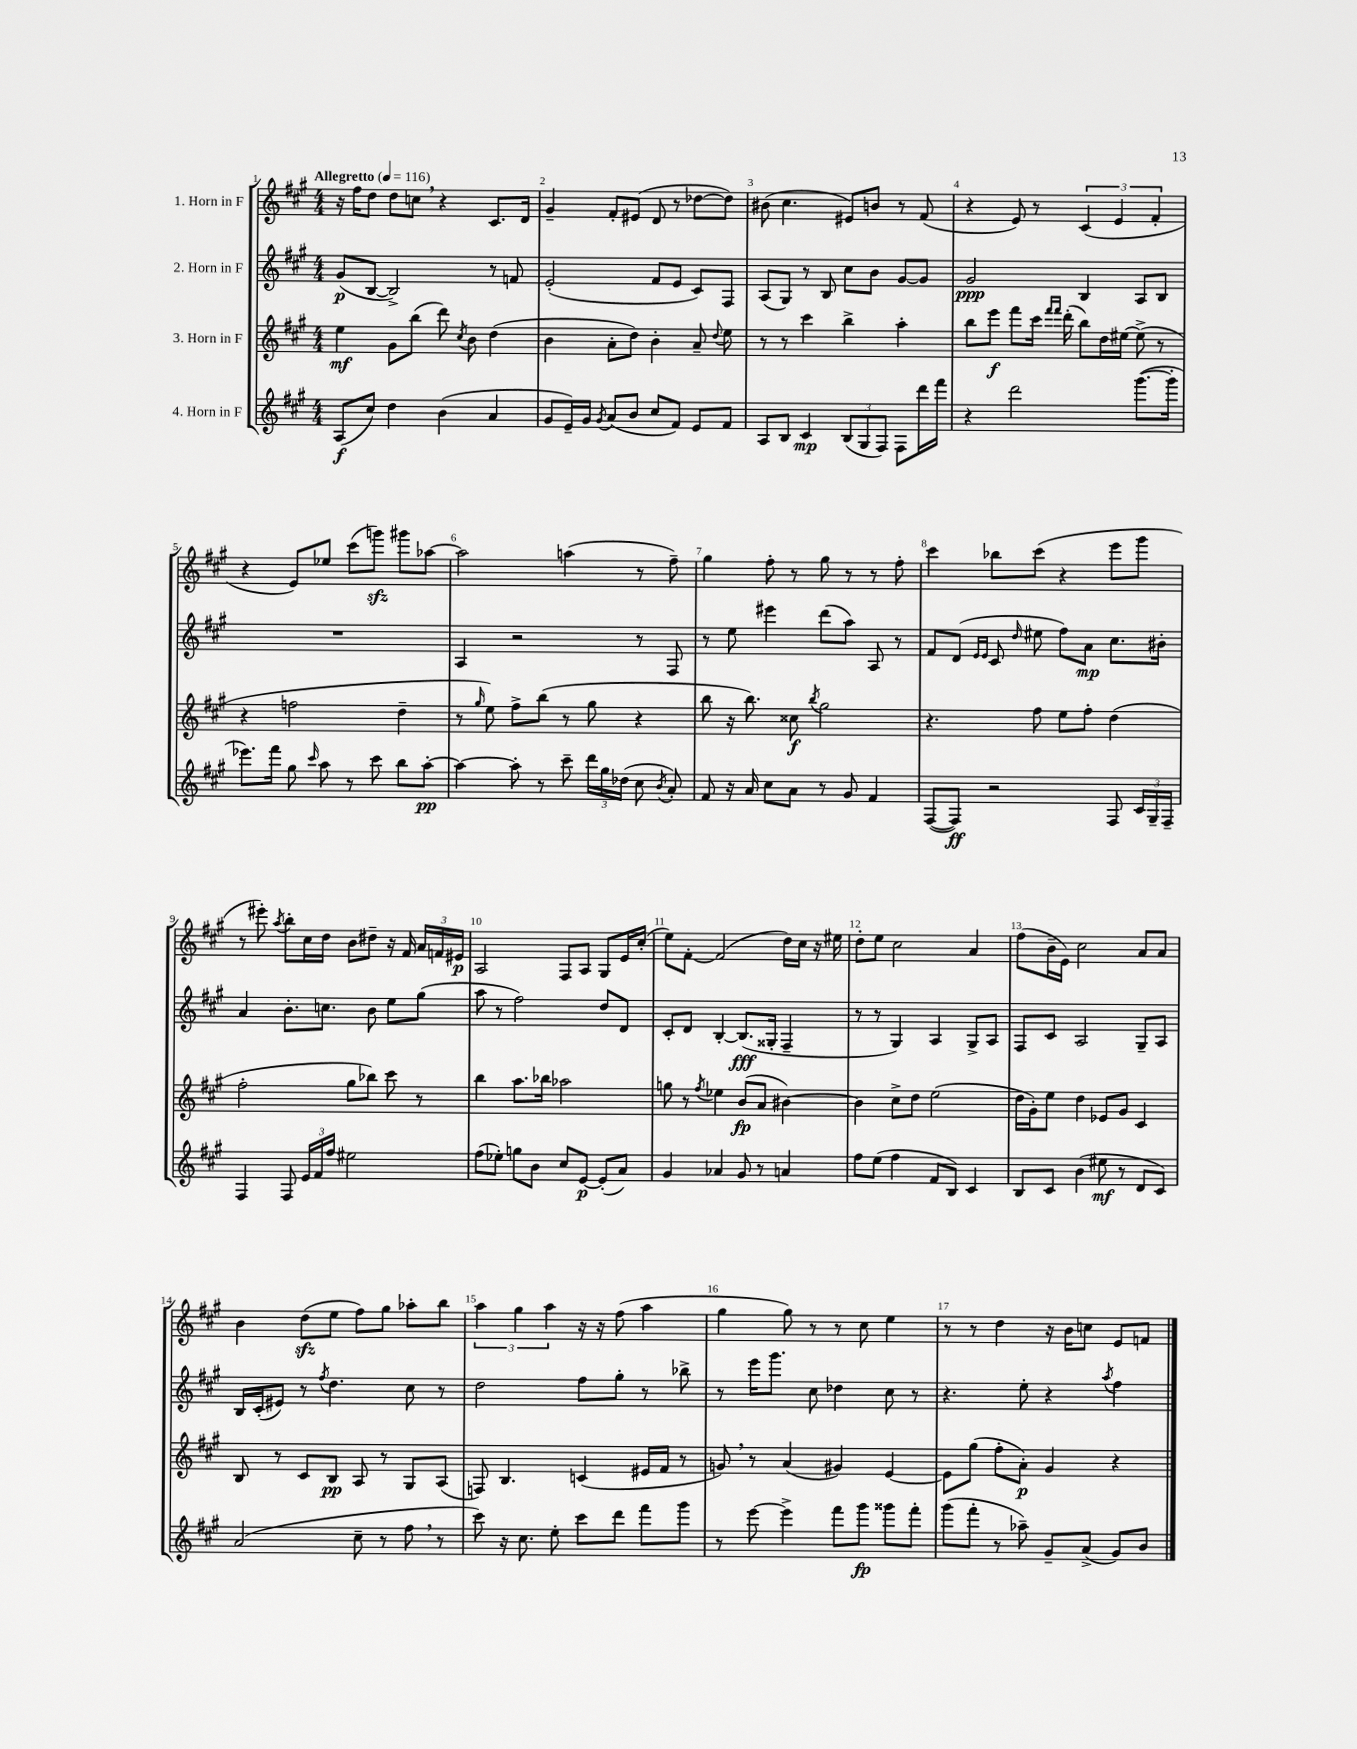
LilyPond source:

<<
\new StaffGroup <<
\new Staff = "s0" \with { instrumentName = "1. Horn in F" } {
    \clef treble \key a \major \numericTimeSignature \time 4/4 \tempo "Allegretto" 4 = 116
    \autoBeamOff r16 fis''16[ d''8] d''8[ c''8] \breathe r4 cis'8.[ d'16] |
    gis'4-- fis'8[-. eis'8]( d'8 r8 des''8[~ des''8]) |
    bis'8( cis''4. eis'8[) b'8] r8 fis'8( |
    r4 e'8) r8 \tuplet 3/2 { cis'4( e'4 fis'4-. } |
    r4 e'8[) ees''8] cis'''8[( g'''8]\sfz) gis'''8[ aes''8]~ |
    aes''2 a''4( r8 fis''8--) |
    gis''4 fis''8-. r8 gis''8 r8 r8 fis''8-. |
    cis'''4 bes''8[ cis'''8]( r4 e'''8[ gis'''8] |
    r8 eis'''8-.) \acciaccatura { a''8 } b''8[-. cis''16 d''16] b'8[ dis''8]-- r16 fis'16 \tuplet 3/2 { a'16[ f'16 eis'16]\p } |
    a2 fis8[ a8] gis8[ e'16 cis''16]-.( |
    e''8[) fis'8]~-. fis'2( d''16[) cis''16] r16 eis''16 |
    d''8[-. e''8] cis''2 a'4 |
    fis''8[( b'16-- e'16]) cis''2 a'8[ a'8] |
    b'4 d''8[\sfz( e''8] fis''8[) gis''8] aes''8[-. b''8] |
    \tuplet 3/2 { a''4 gis''4 a''4 } r16 r16 fis''8( a''4 |
    gis''4 gis''8) r8 r8 cis''8 e''4 |
    r8 r8 d''4 r16 b'16[ c''8] e'8[ f'8] \bar "|." |
}
\new Staff = "s1" \with { instrumentName = "2. Horn in F" } {
    \clef treble \key a \major \numericTimeSignature \time 4/4
    \autoBeamOff gis'8[\p( b8]~ b2->) r8 f'8 |
    e'2-.( fis'8[ e'8] cis'8[) fis8] |
    a8[( gis8]) r8 b8 cis''8[ b'8] gis'8[~ gis'8] |
    gis'2\ppp b4 a8[ b8] |
    R1 |
    a4 r2 r8 fis8 |
    r8 e''8 eis'''4 d'''8[( a''8]) a8 r8 |
    fis'8[ d'8]( \grace { e'16[ e'16] } cis'8 \grace { d''16 } eis''8 fis''8[) a'8]\mp cis''8.[ bis'16]-. |
    a'4 b'8.[-. c''8.] b'8 e''8[ gis''8]( |
    a''8 r8 fis''2) d''8[ d'8] |
    cis'8[-. d'8] b4~-. b8.[\fff( gisis16]-. fis4-- |
    r8 r8 gis4) a4 gis8[-> a8] |
    fis8[ cis'8] a2 gis8[-- a8] |
    b16[ cis'16-.( eis'8]) r8 \acciaccatura { fis''8 } d''4. cis''8 r8 |
    d''2 fis''8[ gis''8]-. r8 bes''8-> |
    r8 e'''16[ gis'''8.] cis''8 des''4 cis''8 r8 |
    r4. e''8-. r4 \acciaccatura { a''8 } fis''4 \bar "|." |
}
\new Staff = "s2" \with { instrumentName = "3. Horn in F" } {
    \clef treble \key a \major \numericTimeSignature \time 4/4
    \autoBeamOff e''4\mf gis'8[ b''8]( d'''8) \acciaccatura { cis''8 } b'8 d''4( |
    b'4 a'8[-. d''8]) b'4-. a'8-- \appoggiatura { d''8 } e''8 |
    r8 r8 cis'''4 b''4-> a''4-. |
    b''8[ e'''8]\f fis'''8[ cis'''16] \grace { fis'''16[ fis'''16] } d'''16-.( b''8[) d''16 eis''16]~ eis''8->( r8 |
    r4 f''2 d''4-- |
    r8 \grace { gis''16 } e''8) fis''8[-> b''8]( r8 gis''8 r4 |
    b''8 r16 b''8.) cisis''8\f \acciaccatura { b''8 } gis''2 |
    r4. fis''8 e''8[ fis''8]-. d''4( |
    fis''2-. gis''8[ bes''8]) cis'''8 r8 |
    b''4 a''8.[ bes''16] aes''2 |
    g''8 r8 \acciaccatura { fis''8 } ees''4 b'8[\fp( a'8] bis'4~) |
    bis'4 cis''8[-> d''8] e''2( |
    d''16[ gis'16-.) e''8] d''4 ees'8[ gis'8] cis'4 |
    b8 r8 cis'8[ b8]\pp a8 r8 gis8[ a8]( |
    f8) b4. c'4( eis'16[ fis'16] r8 |
    g'8) \breathe r8 a'4( gis'4) e'4~ |
    e'8[ gis''8]( fis''8[-. a'8]-.\p) gis'4 r4 \bar "|." |
}
\new Staff = "s3" \with { instrumentName = "4. Horn in F" } {
    \clef treble \key a \major \numericTimeSignature \time 4/4
    \autoBeamOff a8[\f( cis''8]) d''4 b'4( a'4 |
    gis'8[ e'16--) gis'16] \acciaccatura { gis'8 } a'8[( b'8] cis''8[ fis'8]) e'8[ fis'8] |
    a8[ b8] cis'4\mp \tuplet 3/2 { b8[( gis8 fis8]) } fis8[ d'''16 fis'''16] |
    r4 d'''2 gis'''8.[~( gis'''16]-. |
    ees'''8.[) fis'''16] gis''8 \grace { cis'''16 } a''8 r8 cis'''8 b''8[ a''8]~-.\pp |
    a''4~ a''8-. r8 cis'''8-- \tuplet 3/2 { d'''16[ gis''16 des''16]( } cis''8 \acciaccatura { b'8 } a'8-.) |
    fis'8 r16 a'16 cis''8[ a'8] r8 gis'8 fis'4 |
    fis8[~( fis8]\ff) r2 fis8 \tuplet 3/2 { cis'16[ gis16-- fis16]-- } |
    fis4 fis8 \tuplet 3/2 { e'16[ fis'16 fis''16] } eis''2 |
    fis''8[( ees''8]-.) g''8[ b'8] cis''8[ e'8]~\p e'8[-.( a'8]) |
    gis'4 aes'4 gis'8 r8 a'4 |
    fis''8[ e''8]( fis''4 fis'8[ b8]) cis'4 |
    b8[ cis'8] b'4( eis''8\mf r8 d'8[ cis'8]) |
    a'2( cis''8-- r8 fis''8 \breathe r8 |
    cis'''8) r16 cis''8. e''8-. cis'''8[ d'''8] fis'''8[ gis'''8] |
    r8 e'''8~ e'''4-> fis'''8[ gis'''8]\fp gisis'''8[ fis'''8]-. |
    gis'''8[( fis'''8]-. r8 aes''8--) gis'8[-- a'8]->( gis'8[) b'8] \bar "|." |
}
>>
>>
\layout { \context { \Score \override BarNumber.break-visibility = ##(#f #t #t) barNumberVisibility = #all-bar-numbers-visible } }
